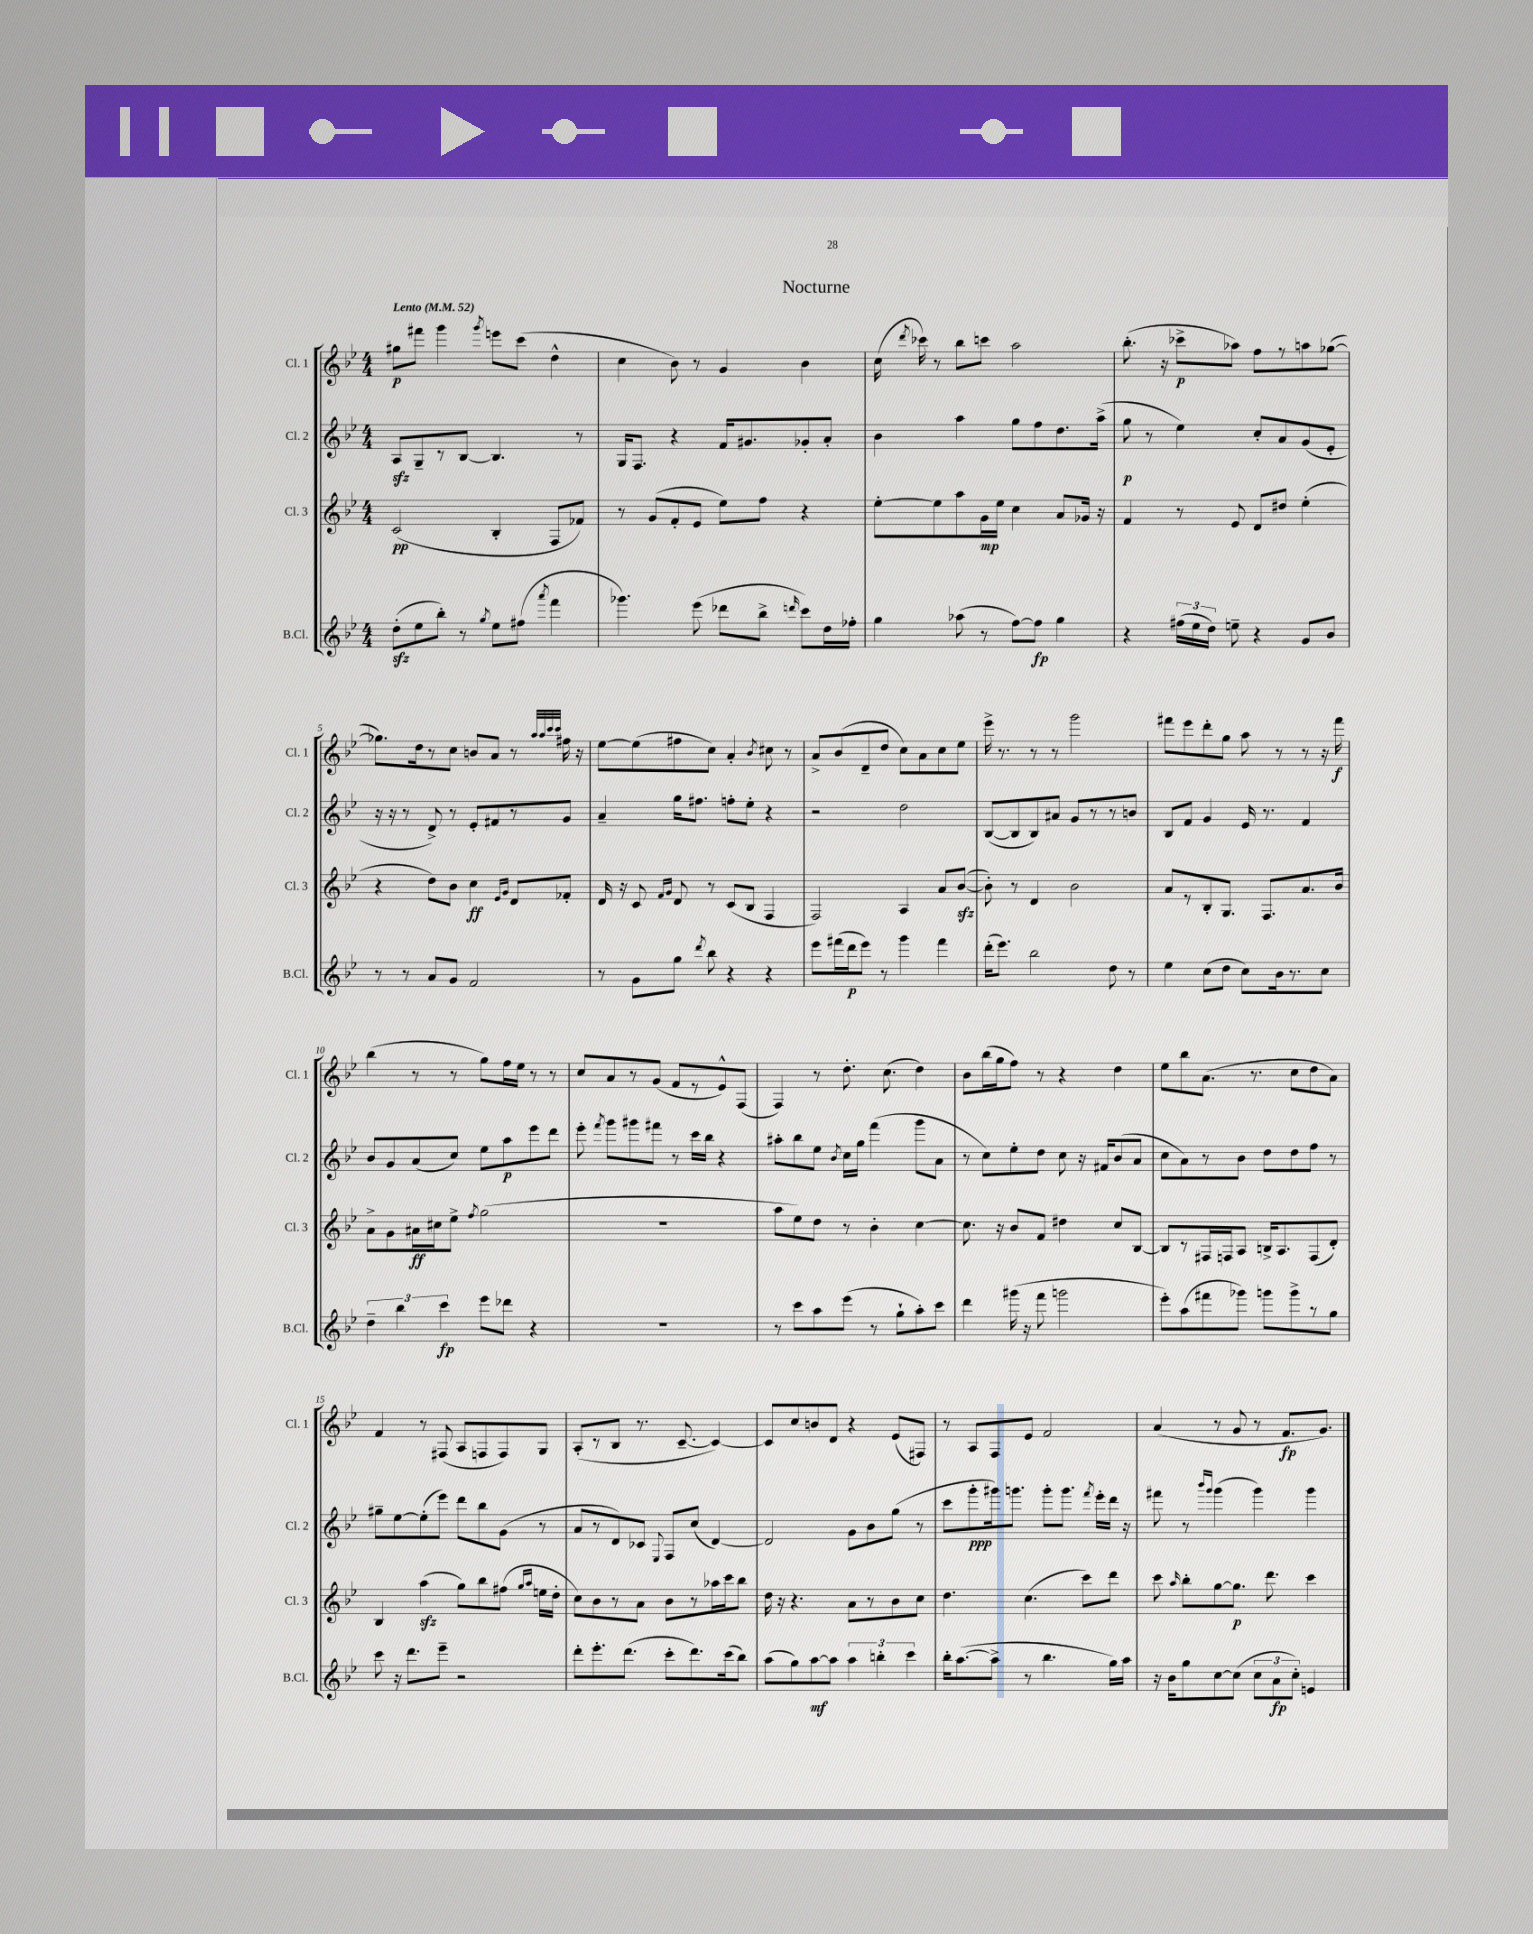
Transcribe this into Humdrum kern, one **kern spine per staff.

**kern	**dynam	**kern	**dynam	**kern	**dynam	**kern	**dynam
*part4	*part4	*part3	*part3	*part2	*part2	*part1	*part1
*staff4	*staff4	*staff3	*staff3	*staff2	*staff2	*staff1	*staff1
*I"B.Cl.	*	*I"Cl. 3	*	*I"Cl. 2	*	*I"Cl. 1	*
*I'B.Cl.	*	*I'Cl. 3	*	*I'Cl. 2	*	*I'Cl. 1	*
*clefG2	*	*clefG2	*	*clefG2	*	*clefG2	*
*k[b-e-]	*	*k[b-e-]	*	*k[b-e-]	*	*k[b-e-]	*
*M4/4	*	*M4/4	*	*M4/4	*	*M4/4	*
*MM52	*	*MM52	*	*MM52	*	*MM52	*
=1	=1	=1	=1	=1	=1	=1	=1
!	!	!	!	!	!	!LO:TX:a:B:t=Lento	!
(8ddzz'\L	.	(2c/	pp	8Azz/L	.	8gg#X\L	p
8ee-\	.	.	.	8G~/	.	8fff#X\J	.
8bb-'\J)	.	.	.	8r	.	4ggg\	.
8r	.	.	.	[8B-/J	.	.	.
8qgg/	.	.	.	.	.	8qggg/	.
8ee-\L	.	4B-'/	.	4.B-/]	.	8eeen\L	.
(8ff#X\J	.	.	.	.	.	(8ccc\J	.
8qaaa/	.	.	.	.	.	.	.
4fff\	.	8F/L	.	.	.	4dd^^\	.
.	.	8f-X/J)	.	8r	.	.	.
=2	=2	=2	=2	=2	=2	=2	=2
4.ggg-X\)	.	8r	.	16G/KL	.	4cc\	.
.	.	.	.	8.F/J	.	.	.
.	.	(8g/L	.	.	.	.	.
.	.	8f'/	.	4r	.	8b-\)	.
(8eee-\	.	8e-/J	.	.	.	8r	.
8ddd-X\L	.	8ee-\L)	.	16f/KL	.	4g/	.
.	.	.	.	8.g#X/	.	.	.
8bb-^\J	.	8ff\J	.	.	.	.	.
16qqdddn/	.	.	.	.	.	.	.
8ccc\L)	.	4r	.	8g-X'/	.	4b-\	.
16dd\L	.	.	.	8a'/J	.	.	.
16ff-X'\JJ	.	.	.	.	.	.	.
=3	=3	=3	=3	=3	=3	=3	=3
4gg\	.	[8ee-'\L	.	4b-\	.	(16cc\	.
.	.	.	.	.	.	8qddd/	.
.	.	.	.	.	.	16ccc-X\)	.
.	.	8ee-\]	.	.	.	8r	.
(8aa-X\	.	8aa\	.	4aa\	.	8bb-\L	.
8r	.	16g\L	mp	.	.	8cccn\J	.
.	.	16ee-\JJ	.	.	.	.	.
[8ff\L)	.	4cc\	.	8gg\L	.	2aa\	.
8ff\J]	fp	.	.	8ff\	.	.	.
4gg\	.	8a/L	.	8.dd\	.	.	.
.	.	16g-X/Jk	.	.	.	.	.
.	.	16r	.	(16aa^\Jk	.	.	.
=4	=4	=4	=4	=4	=4	=4	=4
4r	.	4f/	.	8gg\	p	(8.bb-'\	.
.	.	.	.	8r	.	.	.
.	.	.	.	.	.	16r	.
(24ff#X\LL	.	8r	.	4ee-\)	.	8ccc-X^\L	p
24ee-\	.	.	.	.	.	.	.
24dd\JJ)	.	.	.	.	.	.	.
8een~\	.	8e-/	.	.	.	8aa-X\J)	.
4r	.	8d/L	.	8cc'/L	.	8ff\L	.
.	.	8dd#X/J	.	8a/	.	8r	.
8g/L	.	(4ee-'\	.	(8g/	.	8aan\	.
8b-/J	.	.	.	8e-'/J	.	([8gg-X\J	.
!!LO:LB:g=z
=5	=5	=5	=5	=5	=5	=5	=5
8r	.	4r	.	16r	.	8.gg-X\L])	.
.	.	.	.	16r	.	.	.
8r	.	.	.	8r	.	.	.
.	.	.	.	.	.	16dd\k	.
8a/L	.	8dd\L)	.	8d^/)	.	8r	.
8g/J	.	8b-\J	.	8r	.	8cc\J	.
2f/	.	4cc\	ff	8e-'/L	.	8bn/L	.
.	.	.	.	8f#X/	.	8a/J	.
.	.	16qqe-/LL	.	.	.	.	.
.	.	16qqg/JJ	.	.	.	.	.
.	.	8d/L	.	8r	.	8r	.
.	.	.	.	.	.	32qqaa/LLL	.
.	.	.	.	.	.	32qqaa/	.
.	.	.	.	.	.	32qqccc/	.
.	.	.	.	.	.	32qqccc/JJJ	.
.	.	8f-X'/J	.	8g/J	.	16ff#X\	.
.	.	.	.	.	.	16r	.
=6	=6	=6	=6	=6	=6	=6	=6
8r	.	16d/	.	4a~/	.	[8ee-\L	.
.	.	16r	.	.	.	.	.
8g\L	.	8c/	.	.	.	(8ee-\]	.
.	.	16qqf/LL	.	.	.	.	.
.	.	16qqg/JJ	.	.	.	.	.
8gg\J	.	8d/	.	16gg\KL	.	8ff#X\	.
.	.	.	.	8.ff#X\J	.	.	.
8qddd/	.	.	.	.	.	.	.
8bb-\	.	8r	.	.	.	8cc\J)	.
4r	.	(8c/L	.	8ffn'\L	.	4a'/	.
.	.	8B-/J	.	8ee-'\J	.	.	.
.	.	.	.	.	.	8qb-/	.
4r	.	4F/	.	4r	.	8cc#X\	.
.	.	.	.	.	.	8r	.
=7	=7	=7	=7	=7	=7	=7	=7
8eee-\L	.	2F/)	.	2r	.	8a^/L	.
(16fff#X\L	.	.	.	.	.	(8b-/	.
16ddd\J	p	.	.	.	.	.	.
8eee-\J)	.	.	.	.	.	8d~/	.
8r	.	.	.	.	.	8dd/J	.
4ggg\	.	4A/	.	2dd\	.	8cc\L)	.
.	.	.	.	.	.	8a\	.
4fff#\	.	8a/L	.	.	.	8cc\	.
.	.	([8b-zz/J	.	.	.	8ee-\J	.
=8	=8	=8	=8	=8	=8	=8	=8
(16ddd'\KL	.	8b-'\])	.	([8B-/L	.	16eee-^\	.
8.eee-\J)	.	.	.	.	.	8.r	.
.	.	8r	.	8B-/]	.	.	.
2bb-\	.	4d/	.	8B-/)	.	8r	.
.	.	.	.	8a#X/J	.	8r	.
.	.	2b-\	.	8g/L	.	2ggg\	.
.	.	.	.	8r	.	.	.
8dd\	.	.	.	8r	.	.	.
8r	.	.	.	8bn/J	.	.	.
=9	=9	=9	=9	=9	=9	=9	=9
4ee-\	.	8a/L	.	8B-/L	.	8fff#X\L	.
.	.	8r	.	8f/J	.	8eee-\	.
(8cc\L	.	8B-'/	.	4g/	.	8ddd'\	.
8dd\J	.	8.G/J	.	.	.	8gg\J	.
8cc\L)	.	.	.	16e-/	.	8aa\	.
.	.	8.F/L	.	8.r	.	.	.
16b-\k	.	.	.	.	.	8r	.
8.r	.	.	.	.	.	.	.
.	.	8.a/	.	4f/	.	8r	.
8cc\J	.	.	.	.	.	16r	.
.	.	16b-/Jk	.	.	.	16fff#\	f
!!LO:LB:g=z
=10	=10	=10	=10	=10	=10	=10	=10
6dd~\	.	8a^\L	.	8b-/L	.	(4bb-\	.
.	.	8g\	.	8g/	.	.	.
6bb-\	.	.	.	.	.	.	.
.	.	16a#X\L	ff	(8a/	.	8r	.
.	.	16cc#X\J	.	.	.	.	.
6ccc\	fp	.	.	.	.	.	.
.	.	8ee-^\J	.	8cc/J)	.	8r	.
.	.	8qff/	.	.	.	.	.
8eee-\L	.	(2gg\	.	8ee-\L	.	8gg\L)	.
8ddd-X\J	.	.	.	8aa\	p	16ff\L	.
.	.	.	.	.	.	16ee-\JJ	.
4r	.	.	.	8eee-\	.	8r	.
.	.	.	.	8ddd\J	.	8r	.
=11	=11	=11	=11	=11	=11	=11	=11
1r	.	1r	.	8eee-'\	.	8cc/L	.
.	.	.	.	8qfff/	.	.	.
.	.	.	.	8ggg\L	.	8a/	.
.	.	.	.	8ggg#X\	.	8r	.
.	.	.	.	8fff#X\J	.	(8g/J	.
.	.	.	.	8r	.	8f/L	.
.	.	.	.	16ccc\LL	.	8r	.
.	.	.	.	16bb-\JJ	.	.	.
.	.	.	.	4r	.	8e-^^/)	.
.	.	.	.	.	.	(8F/J	.
=12	=12	=12	=12	=12	=12	=12	=12
8r	.	8aa\L	.	8aa#X'\L	.	4F/)	.
8ccc\L	.	8ee-\)	.	8bb-\	.	.	.
8aa\	.	8dd\J	.	8ee-\J	.	8r	.
.	.	.	.	8qb-/	.	.	.
(8eee-\J	.	8r	.	16cc\LL	.	8.dd'\	.
.	.	.	.	16gg\JJ	.	.	.
8r	.	4b-'\	.	(4fff\	.	.	.
.	.	.	.	.	.	(8.cc\	.
8gg`\L	.	.	.	.	.	.	.
8aa'\)	.	[4cc\	.	8ggg\L	.	4dd\)	.
8ccc\J	.	.	.	8a\J	.	.	.
=13	=13	=13	=13	=13	=13	=13	=13
4ddd\	.	8.cc\]	.	8r	.	8b-\L	.
.	.	.	.	8cc\L)	.	(16bb-\L	.
.	.	16r	.	.	.	16gg\J	.
(16ggg#X\	.	8b-/L	.	8ee-'\	.	8ff\J)	.
16r	.	.	.	.	.	.	.
8fff\	.	8f/J	.	8dd\J	.	8r	.
2gggn\	.	4dd#X\	.	8cc\	.	4r	.
.	.	.	.	16r	.	.	.
.	.	.	.	16f#X/KL	.	.	.
.	.	8cc/L	.	(8b-/	.	4dd\	.
.	.	[8B-/J	.	8a/J	.	.	.
=14	=14	=14	=14	=14	=14	=14	=14
8eee-'\L)	.	8B-/L]	.	8cc\L	.	8ee-\L	.
(8aa\	.	8r	.	8a\)	.	8bb-\	.
8fff#X\	.	16F#X/L	.	8r	.	(8.a\J	.
.	.	16Fn/J	.	.	.	.	.
8ggg-X\J)	.	8A/J	.	8b-\J	.	.	.
.	.	.	.	.	.	8.r	.
8gggn\L	.	16Bn^/KL	.	8dd\L	.	.	.
.	.	8.A/	.	.	.	.	.
8ggg^\	.	.	.	8dd\	.	8cc\L	.
8r	.	(8F/	.	8ff\J	.	8dd\	.
8gg\J	.	8d'/J)	.	8r	.	8a\J)	.
!!LO:LB:g=z
=15	=15	=15	=15	=15	=15	=15	=15
8ccc\	.	4B-/	.	8gg#X~\L	.	4f/	.
16r	.	.	.	[8ee-\	.	.	.
8.ddd\L	.	.	.	.	.	.	.
.	.	(4aazz\	.	(8ee-'\]	.	8r	.
8eee-~\J	.	.	.	8eee-\J)	.	(8F#X/	.
2r	.	8gg\L)	.	8ddd\L	.	8A/L	.
.	.	8bb-\	.	8bb-\	.	8Fn/	.
.	.	(8ff#X\J	.	(8g\J	.	8F/)	.
.	.	16qqgg/LL	.	.	.	.	.
.	.	16qqaa/JJ	.	.	.	.	.
.	.	16een\LL	.	8r	.	8G/J	.
.	.	16dd'\JJ	.	.	.	.	.
=16	=16	=16	=16	=16	=16	=16	=16
8ddd'\L	.	8cc\L)	.	8a/L	.	(8A'/L	.
8.eee-'\	.	8b-\	.	8r	.	8r	.
.	.	8r	.	8d/)	.	8B-/J	.
(8.ddd\J	.	.	.	.	.	.	.
.	.	8a\J	.	8c-X/J	.	8.r	.
.	.	.	.	8qqE-/	.	.	.
8ccc'\L	.	8b-\L	.	8F/L	.	.	.
.	.	.	.	.	.	[8.c~/	.
8.ddd\)	.	8r	.	(8cc/J	.	.	.
.	.	16aa-X\L	.	[4d/)	.	4c/_)	.
(16ccc\k	.	16ccc\J	.	.	.	.	.
8bb-\J)	.	8bb-\J	.	.	.	.	.
=17	=17	=17	=17	=17	=17	=17	=17
(8aa\L	.	16dd\	.	2d/]	.	8c/L]	.
.	.	16r	.	.	.	.	.
8gg\)	.	4.r	.	.	.	8cc/	.
[8aa\	mf	.	.	.	.	8bn/	.
8aa\J]	.	.	.	.	.	8d/J	.
6aa\	.	8a\L	.	8g\L	.	4r	.
.	.	8r	.	8b-\	.	.	.
6bbn'\	.	.	.	.	.	.	.
.	.	8b-\	.	(8gg\J	.	(8e-/L	.
6ccc\	.	.	.	.	.	.	.
.	.	8cc\J	.	8r	.	8F#X/J)	.
=18	=18	=18	=18	=18	=18	=18	=18
16bb-'\KL	.	4.dd\	.	8ccc\L	.	8r	.
([8.aa\	.	.	.	.	.	.	.
.	.	.	.	8ggg'\	ppp	8A/L	.
8aa^\J]	.	.	.	16ggg#X\k)	.	8F/	.
.	.	.	.	8.gggn\J	.	.	.
8r	.	(4.cc\	.	.	.	8e-/J	.
4.bb-\	.	.	.	8ggg'\L	.	2f/	.
.	.	.	.	8.ggg\J	.	.	.
.	.	8ccc\L)	.	.	.	.	.
.	.	.	.	8qfff/	.	.	.
.	.	.	.	16eee-'\LL	.	.	.
16gg\LL)	.	8ddd\J	.	16ddd\JJ	.	.	.
16aa\JJ	.	.	.	16r	.	.	.
=19	=19	=19	=19	=19	=19	=19	=19
16r	.	8ccc\	.	8fff#X\	.	(4a/	.
16b-\KL	.	.	.	.	.	.	.
.	.	16qqaa/	.	.	.	.	.
8gg\	.	8bb-'\L	.	8r	.	.	.
.	.	.	.	16qqbbb-/LL	.	.	.
.	.	.	.	16qqggg/JJ	.	.	.
[8cc\	.	[8gg\	.	(4ggg\	.	8r	.
(8cc\J]	.	8.gg\J]	p	.	.	8g/	.
12cc\L	.	.	.	4ggg\)	.	8r	.
.	.	8.ddd\	.	.	.	.	.
12a\	fp	.	.	.	.	.	.
.	.	.	.	.	.	8.f/L	fp
12cc'\J)	.	.	.	.	.	.	.
4en/	.	4ccc\	.	4ggg\	.	.	.
.	.	.	.	.	.	8.g/J)	.
==	==	==	==	==	==	==	==
*-	*-	*-	*-	*-	*-	*-	*-
